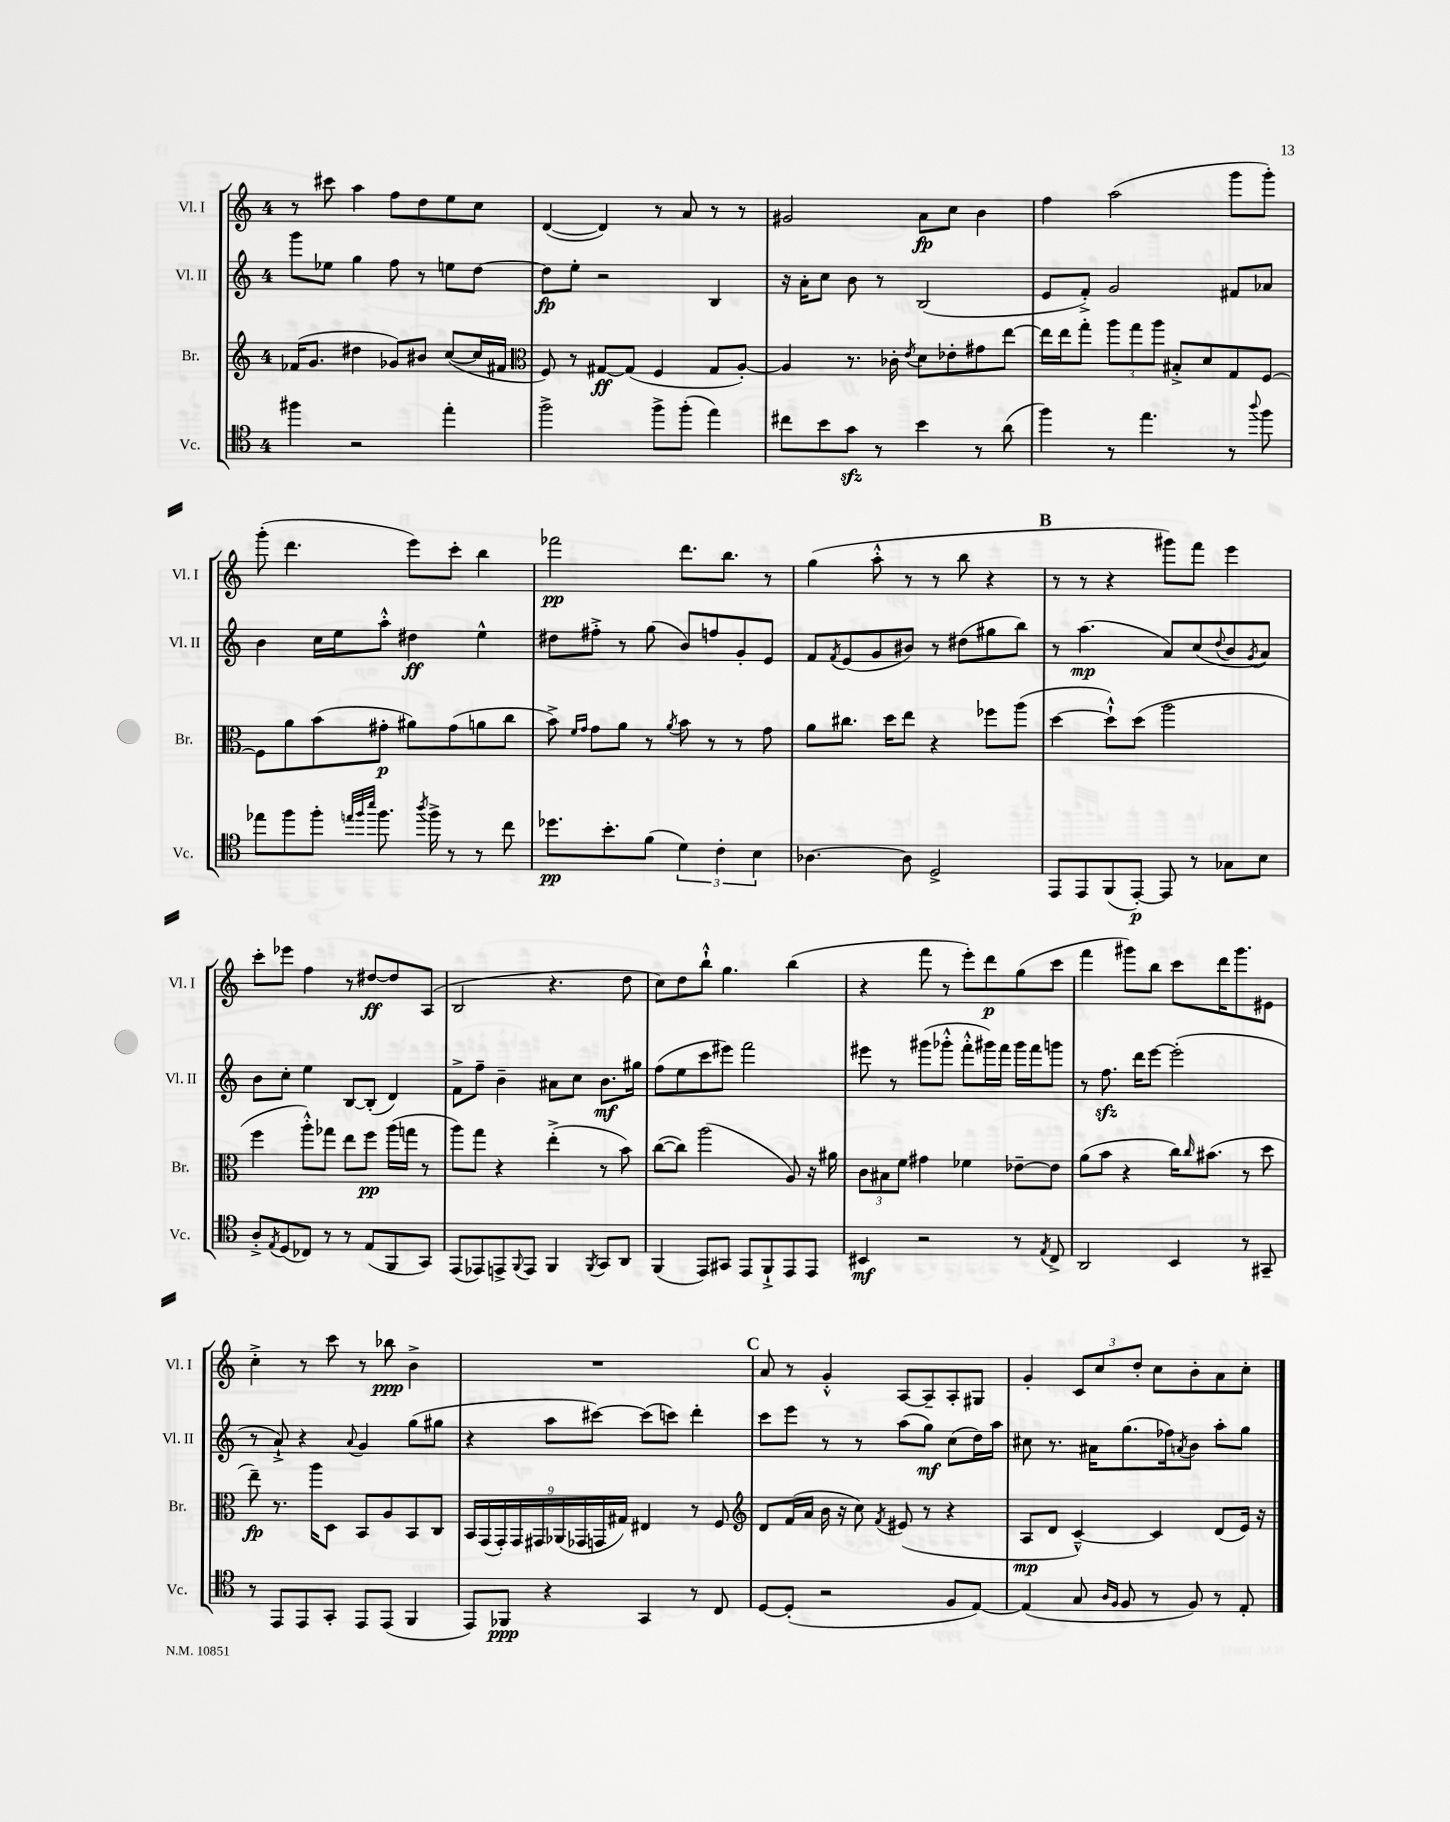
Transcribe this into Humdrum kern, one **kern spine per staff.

**kern	**kern	**kern	**kern
*staff4	*staff3	*staff2	*staff1
*clefC4	*clefG2	*clefG2	*clefG2
*k[]	*k[]	*k[]	*k[]
*M4/4	*M4/4	*M4/4	*M4/4
4ff#	(16f-	8ggg	8r
.	8.g	.	.
.	.	8ee-	8ccc#
2r	4dd#	4gg	4aa
.	8g-)	8ff	8ff
.	8b#	8r	8dd
4ee'	([8cc	8ee	8ee
.	16cc]	[8dd	8cc
.	16f#	.	.
=	=	=	=
*	*clefC3	*	*
2ff^	8F)	8dd]	([4d
.	8r	8ee'	.
.	[8G#	2r	4d])
.	(8G#]	.	.
8ff^	4F	.	8r
(8ff'	.	.	8a
4ee)	8G#	4B	8r
.	[8A')	.	8r
=	=	=	=
8cc#	4A]	16r	2g#
.	.	16a'	.
8b	.	8cc	.
8g	8.r	8b	.
8r	.	8r	.
.	16c-'	.	.
.	8qe	.	.
4b	8d	(2B	8a
.	8e-'	.	8cc
8r	8g#	.	4b
(8a	[8ee	.	.
=	=	=	=
4ff)	16ee]	8e	4ff
.	16ee	.	.
.	8gg'	8f'^)	.
8r	12aa	2g	(2aa
.	12gg	.	.
4.ee	.	.	.
.	12aa	.	.
.	8B#'^	.	.
.	8d	.	.
8r	8G	8f#	8ggg
8qqaa	.	.	.
8ff	[8F	8a-	8ggg')
=	=	=	=
8ee-	8F]	4b	(8ggg'
8ff	8a	.	4.ddd
8ff'	(8b	16cc	.
.	.	16ee	.
32qqee	.	.	.
32qqff	.	.	.
32qqbb	.	.	.
8.ff	8g#'	8aa'^^	.
.	8a#)	4dd#	8eee)
8qaa	.	.	.
16ff^	.	.	.
8r	(8g#	.	8ccc'
8r	8a	4ee^^	4bb
8cc	8cc	.	.
=	=	=	=
8.dd-	8b^)	8dd#	2fff-
.	16qqf	.	.
.	16qqg	.	.
.	8g	8ff#'^	.
8.b'	.	.	.
.	8a	8r	.
(8f	8r	(8gg	.
.	8qa	.	.
6d)	8b	8b)	8.ddd
.	8r	8ff	.
6c'	.	.	.
.	.	.	8.bb
.	8r	8g'	.
6B	.	.	.
.	8g	8e	8r
=	=	=	=
[4.A-	8a	8f	(4gg
.	.	8qf	.
.	8.cc#	(8e	.
.	.	8g	8aa'^^
.	16dd	.	.
8A-]	8ee	8b#)	8r
2D^	4r	8r	8r
.	.	(8dd#	8bb
.	8ff-	8gg#	4r
.	(8aa	8bb)	.
=	=	=	=
8EE	[4dd	8r	8r
8EE	.	(4.aa	8r
(8FF	8dd`^^])	.	4r
[8EE')	(8dd	.	.
8EE]	2aa	8a)	8ggg#)
8r	.	(8cc	8fff
.	.	8qqdd	.
8G-	.	8b	4eee
.	.	8qg	.
8B	.	8a)	.
=	=	=	=
8A'^	4ff	8b	8ccc'
8qE	.	.	.
(8D	.	8cc'	8eee-
8C-)	8aa'^^)	4ee	4ff
8r	8gg-	.	.
8r	8ee	[8B	8r
(8E	8ff	(8B']	[8dd#
8FF	(16aa	4d)	8dd#]
.	16gg	.	.
8GG)	8r	.	(8A
=	=	=	=
(8EE	8aa)	8f^	2B
8EE-)	8gg	8ff~	.
8EE^	4r	4b~	.
8qqFF	.	.	.
8EE	.	.	.
4FF	(4ee'^	8a#	4.r
.	.	8cc	.
8qFF	.	.	.
8GG	8r	8.b	.
8AA	8b)	.	8dd
.	.	16gg#	.
=	=	=	=
(4FF	([8cc	(8ff	8cc)
.	8cc])	8ee	8dd
8EE)	(2aa	8ccc	8bb`^^
8GG#	.	8eee#)	4.gg
8EE	.	2fff	.
8FF`^	.	.	.
8EE	8A)	.	(4bb
8EE	16r	.	.
.	16a#	.	.
=	=	=	=
4BB#	12c	8eee#	4r
.	12B#	.	.
.	.	8r	.
.	12f	.	.
2r	4g#	(8ggg#	8fff
.	.	8ggg-'^^	8r
.	4f-	8fff'^^	8eee')
.	.	16ggg#)	8ddd
.	.	16fff	.
8r	[8e-~	16ggg#	(8gg
.	.	16fff	.
8qE	.	.	.
8C^	8e-]	8ggg	8ccc
=	=	=	=
2AA	(8a	8r	4fff
.	8b	8.ff	.
.	4r	.	8ggg#)
.	.	16ddd	.
.	.	[8eee	8bb
4BB	16cc)	(2eee']	8ccc
.	16qqcc	.	.
.	(8.b#	.	.
.	.	.	16ddd
.	.	.	8.ggg#
8r	8r	.	.
8GG#~	8dd	.	8e#
=	=	=	=
8r	8ee~)	8r	4cc'^
8EE	8.r	8a`^)	.
8EE	.	4r	8r
.	16aa	.	.
8GG'	8D	.	8ccc
.	.	8qqa	.
8EE	8BB	4g	8r
(8EE	8A	.	8bb-
4FF	8BB	(8gg	4b^
.	8C	8gg#	.
=	=	=	=
8EE)	18BB	4r	1r
.	(18GG	.	.
.	18GG')	.	.
8FF-	.	.	.
.	18GG	.	.
.	18GG#	.	.
4r	.	8aa	.
.	(18AA-	.	.
.	18GG-	.	.
.	.	[8ccc#)	.
.	18GG	.	.
.	18G#)	.	.
4GG	4E#	(8ccc#]	.
.	.	8ccc)	.
8r	8r	4ddd'	.
8C	8F	.	.
=	=	=	=
*	*clefG2	*	*
[8D	8d	8ccc	8a
(8D']	(16f	8eee	8r
.	16a	.	.
2r	16b	8r	4g'^^
.	16r	.	.
.	8cc)	8r	.
.	8qf	.	.
.	(8e#	(8aa	[8A
.	8r	8gg)	8A~]
8F	4r	(8cc	8A'
[8E)	.	16dd)	8G#
.	.	16aa	.
=	=	=	=
(4E]	8A	8cc#	4g'
.	8d	8.r	.
8G	[4c~^^)	.	12c
.	.	16a#	.
.	.	.	12cc
16qqA	.	.	.
16qqF	.	.	.
8F	.	(8.gg	.
.	.	.	12dd'
8r	4c]	.	8cc
.	.	16ff-)	.
.	.	8qa	.
8F)	.	8b	8b'
8r	(8d	8aa'	8a
8E'	16e)	8gg	8cc'
.	16r	.	.
==	==	==	==
*-	*-	*-	*-
